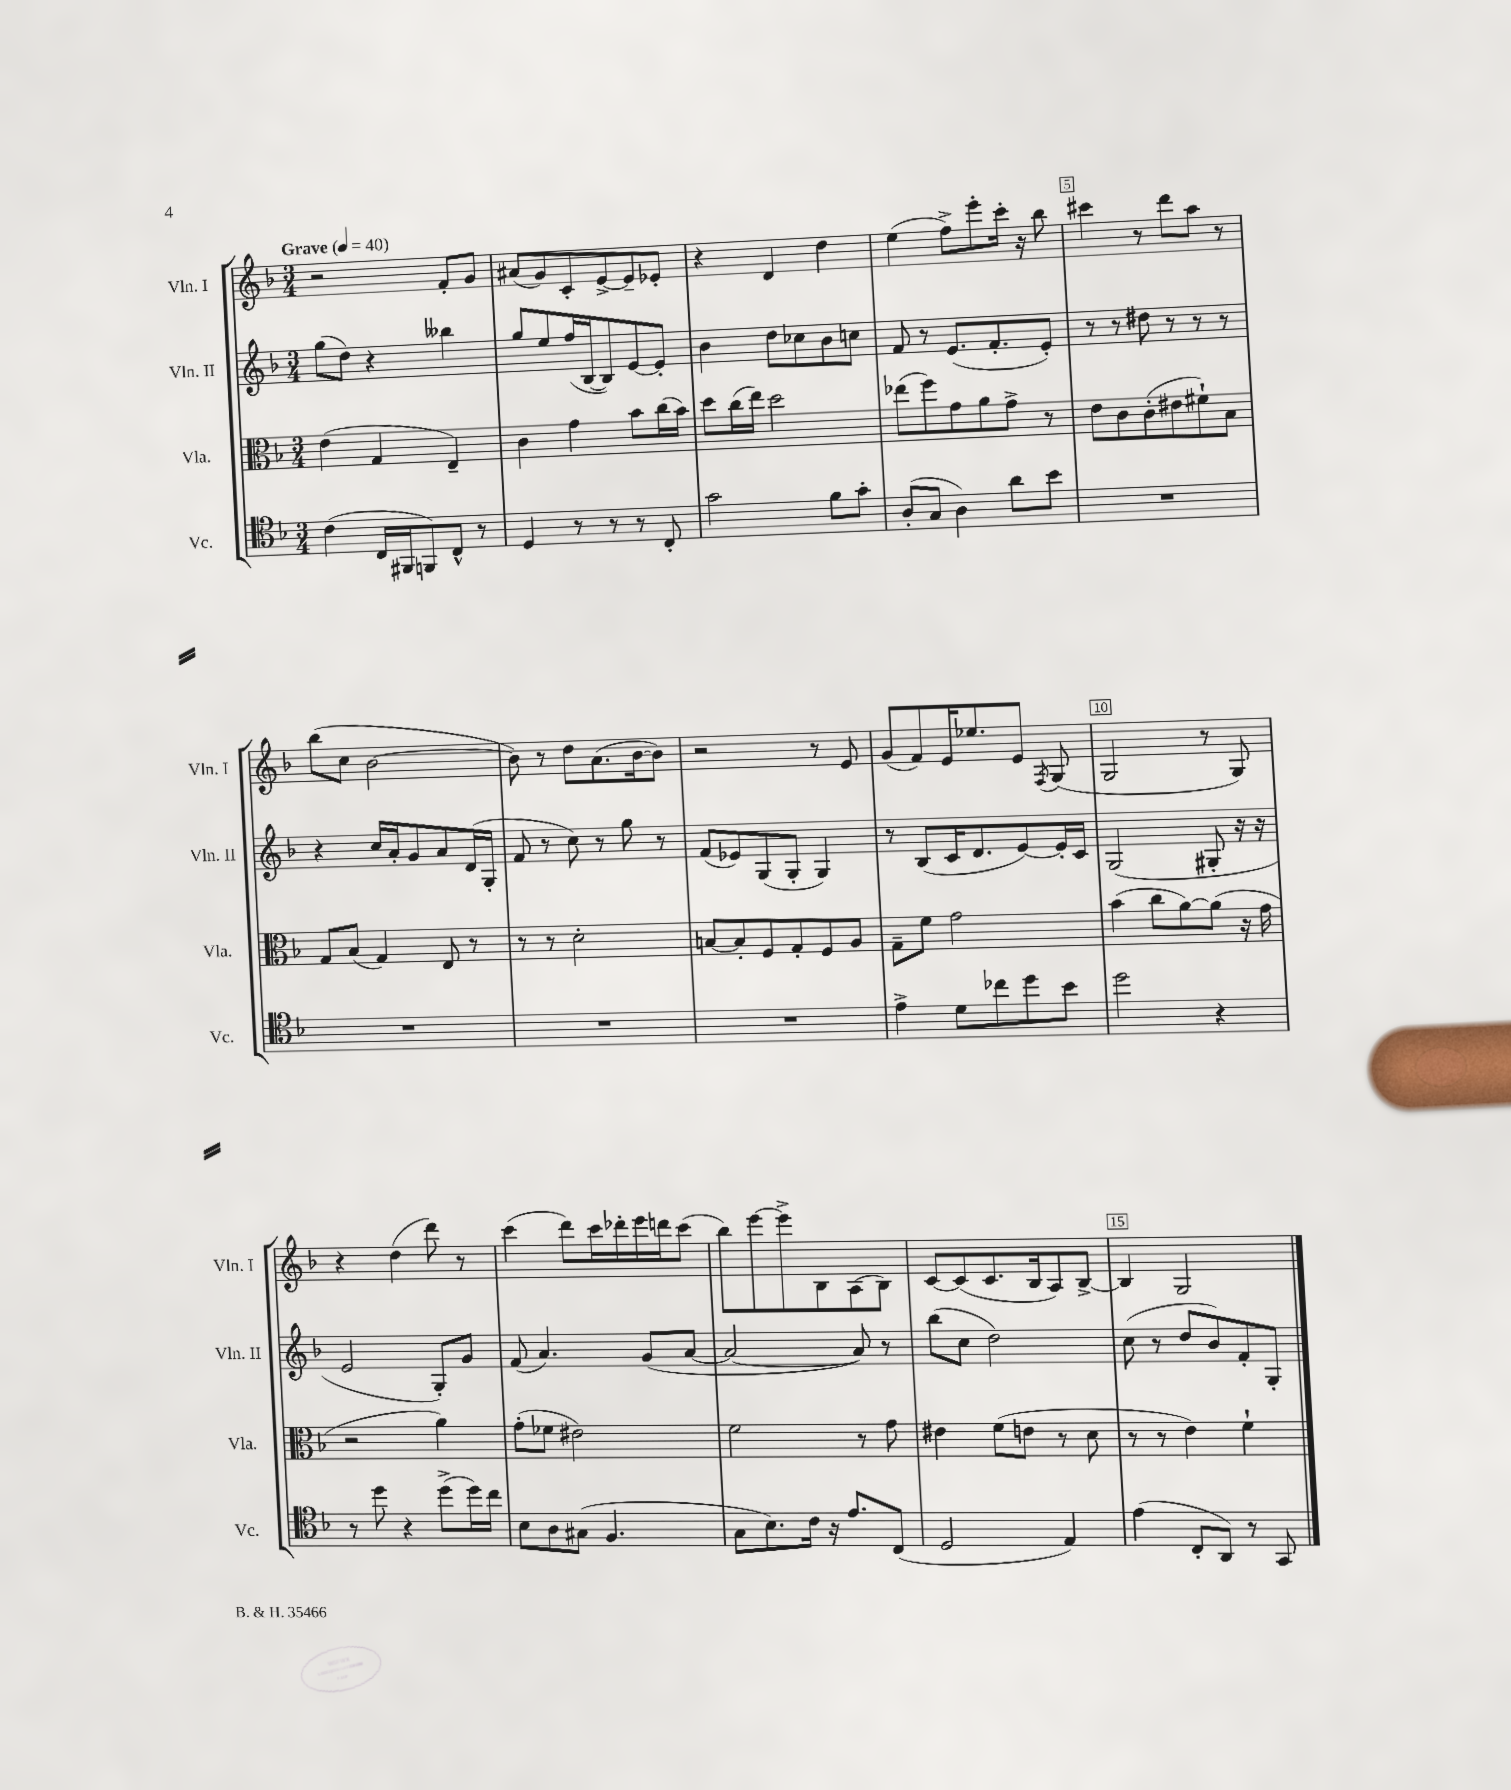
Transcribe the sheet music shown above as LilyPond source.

<<
\new StaffGroup <<
\new Staff = "s0" \with { instrumentName = "Vln. I" shortInstrumentName = "Vln. I" } {
    \clef treble \key f \major \numericTimeSignature \time 3/4 \tempo "Grave" 4 = 40
    \autoBeamOff r2 f'8[-. g'8] |
    ais'8[( g'8) c'8-. e'8~-> e'8-- ees'8]-. |
    r4 d'4 d''4 |
    e''4( f''8[->) e'''8-. c'''16]-. r16 bes''8 |
    cis'''4 r8 d'''8[ a''8] r8 |
    bes''8[( c''8] bes'2~ |
    bes'8) r8 d''8[ a'8.( bes'16~ bes'8]) |
    r2 r8 e'8 |
    g'8[( f'8) e'16 ees''8. e'8] \acciaccatura { f8 } g8( |
    g2 r8 g8) |
    r4 d''4( d'''8) r8 |
    c'''4( d'''8[) c'''16 des'''16-. e'''16 d'''16 c'''8]( |
    bes''8[) e'''8~ e'''8-> bes8 a8( bes8]) |
    c'8[~ c'8( c'8. bes16 a8) bes8]~-> |
    bes4 g2 \bar "|." |
}
\new Staff = "s1" \with { instrumentName = "Vln. II" shortInstrumentName = "Vln. II" } {
    \clef treble \key f \major \numericTimeSignature \time 3/4
    \autoBeamOff g''8[( d''8]) r4 beses''4 |
    g''8[ e''8 f''16( bes16~ bes8) e'8~ e'8]-. |
    bes'4 d''8[ ces''8 bes'8 c''8] |
    f'8 r8 e'8.[( f'8.-. e'8]-.) |
    r8 r8 dis''8 r8 r8 r8 |
    r4 c''16[ a'16-. g'8 a'8 d'16( g16]-. |
    f'8 r8 c''8) r8 g''8 r8 |
    f'8[( ees'8) g8( g8]-. g4) |
    r8 bes8[( c'16 d'8. e'8~) e'16-. c'16] |
    g2( gis8-. r16 r16 |
    e'2 g8[-.) g'8] |
    f'8( a'4.) g'8[( a'8]~ |
    a'2~ a'8) r8 |
    bes''8[( c''8] d''2) |
    c''8( r8 d''8[ bes'8) f'8-. g8]-. \bar "|." |
}
\new Staff = "s2" \with { instrumentName = "Vla." shortInstrumentName = "Vla." } {
    \clef alto \key f \major \numericTimeSignature \time 3/4
    \autoBeamOff e'4( g4 e4--) |
    c'4 g'4 bes'8[ c''16( bes'16]) |
    d''8[ c''16( e''16]) d''2 |
    ees''8[( f''8) g'8 a'8 g'8]-> r8 |
    e'8[ c'8 c'8-.( eis'8 fis'8-!) bes8] |
    g8[ bes8]( g4) e8 r8 |
    r8 r8 d'2-. |
    b8[~ b8-. f8 g8-. f8 a8] |
    g8[-- f'8] g'2 |
    bes'4( c''8[ a'8~) a'8]( r16 g'16 |
    r2 a'4) |
    g'8[-.( fes'8] eis'2) |
    f'2 r8 g'8 |
    eis'4 f'8[( e'8] r8 d'8 |
    r8 r8 e'4) f'4-! \bar "|." |
}
\new Staff = "s3" \with { instrumentName = "Vc." shortInstrumentName = "Vc." } {
    \clef tenor \key f \major \numericTimeSignature \time 3/4
    \autoBeamOff c'4( c16[ fis,16 f,8) c8]-^ r8 |
    d4 r8 r8 r8 c8-. |
    g'2 f'8[ g'8]-. |
    a8[-.( g8] a4) a'8[ bes'8] |
    R2. |
    R2. |
    R2. |
    R2. |
    e'4-> d'8[ ces''8 d''8 bes'8] |
    d''2 r4 |
    r8 d''8 r4 d''8[->( d''16) c''16] |
    bes8[ a8 gis8]( f4. |
    g8[ bes8.) c'16] r16 e'8.[ c8]( |
    d2 e4) |
    e'4( c8[-. a,8]) r8 g,8 \bar "|." |
}
>>
>>
\layout { \context { \Score \override BarNumber.break-visibility = ##(#f #t #t) barNumberVisibility = #(every-nth-bar-number-visible 5) \override BarNumber.stencil = #(make-stencil-boxer 0.1 0.3 ly:text-interface::print) } }
